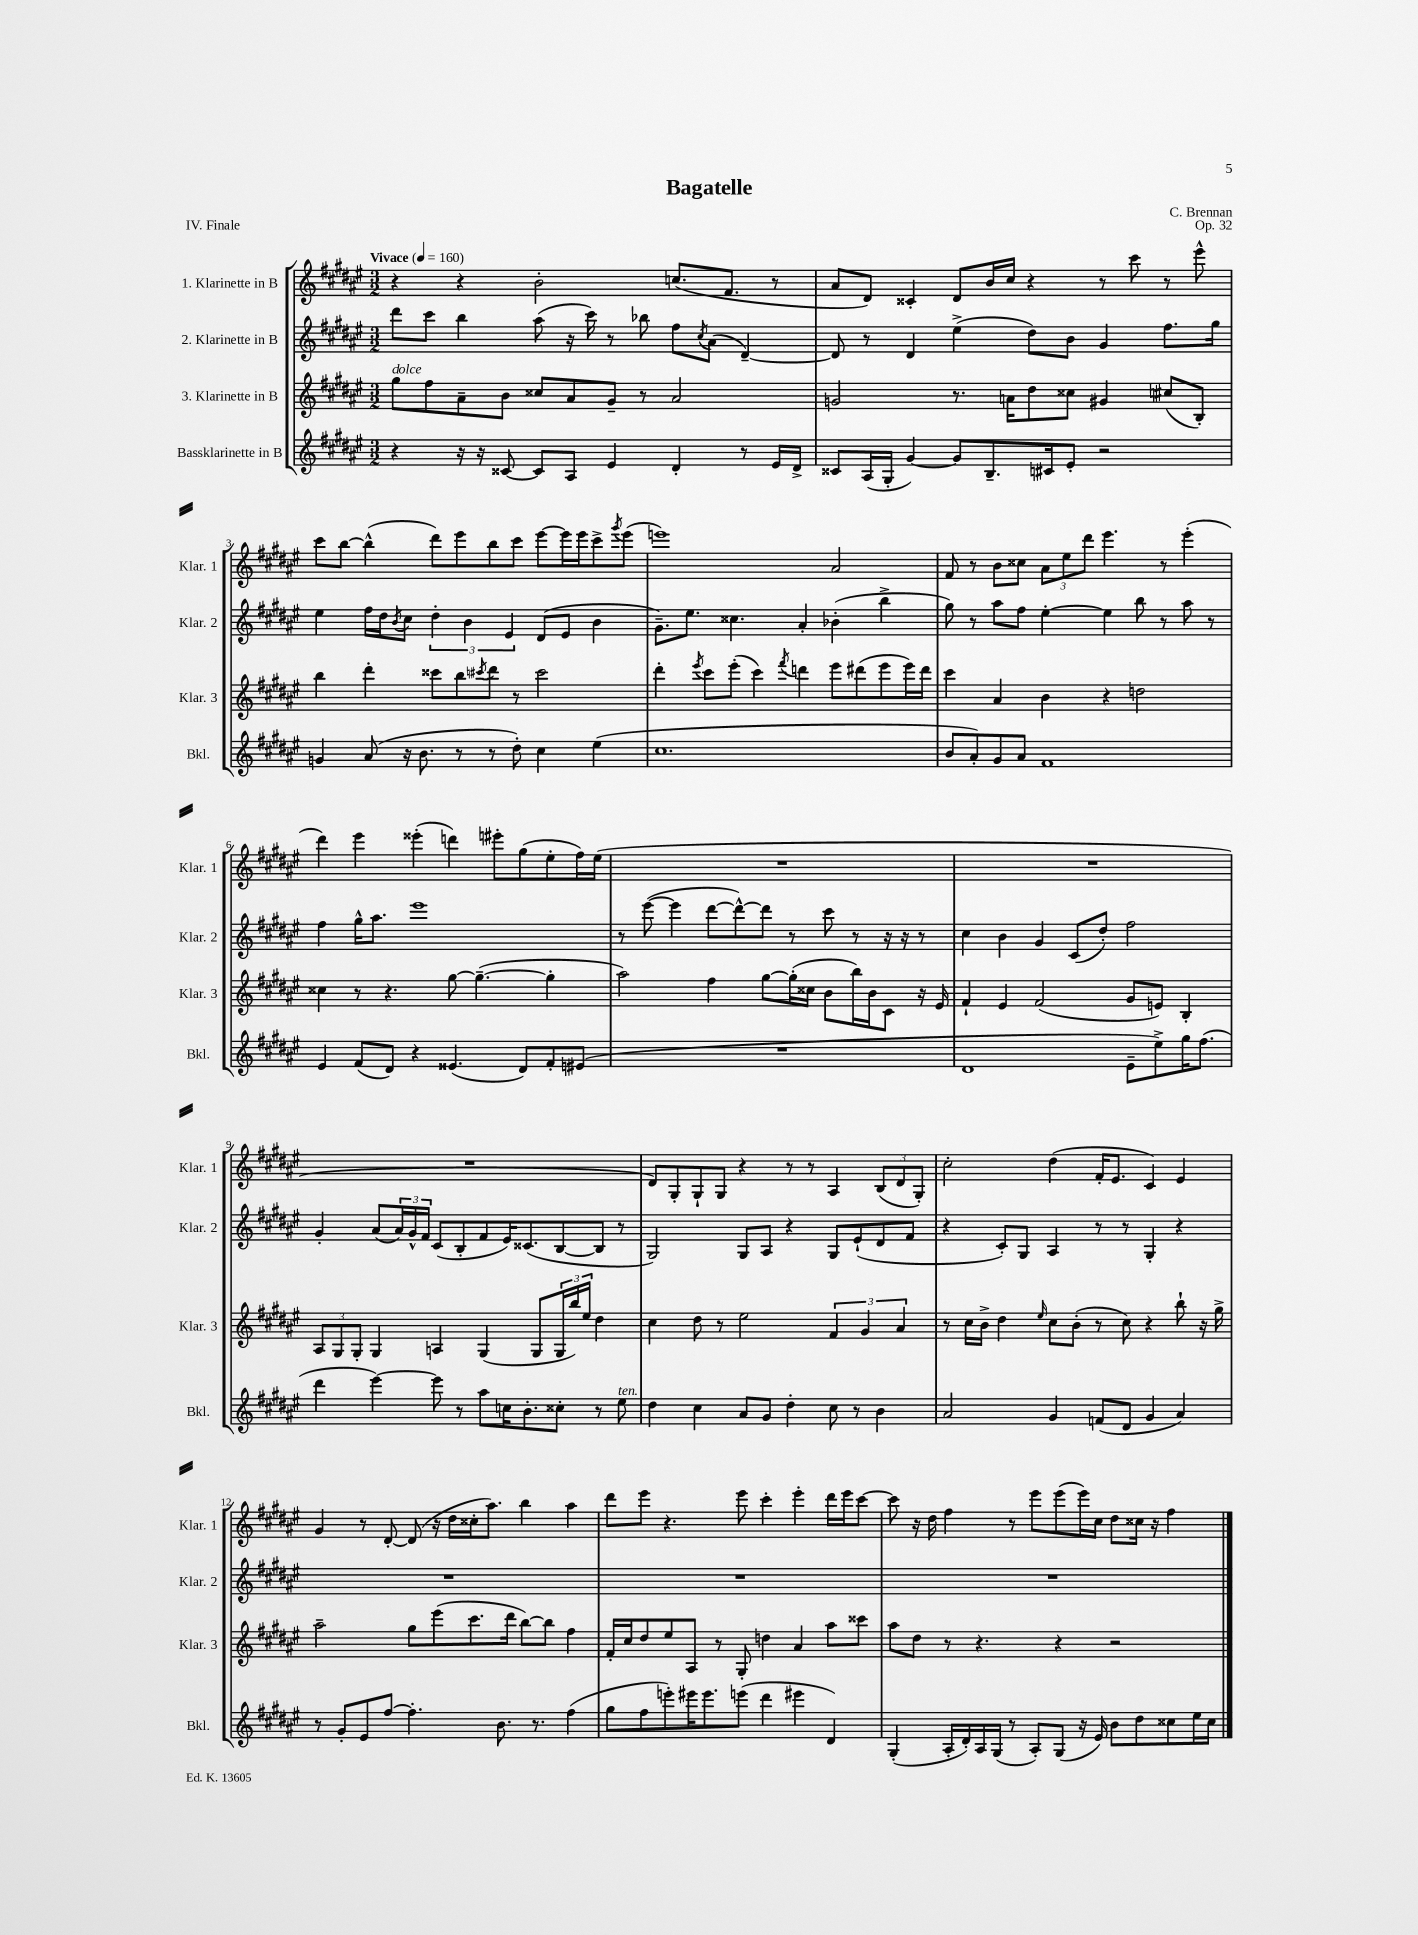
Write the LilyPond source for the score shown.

\header { title = "Bagatelle" composer = "C. Brennan" opus = "Op. 32" piece = "IV. Finale" }
<<
\new StaffGroup <<
\new Staff = "s0" \with { instrumentName = "1. Klarinette in B" shortInstrumentName = "Klar. 1" } {
    \clef treble \key fis \major \numericTimeSignature \time 3/2 \tempo "Vivace" 4 = 160
    r4 r4 b'2-. c''8.( fis'8. r8 |
    ais'8 dis'8) cisis'4-. dis'8 b'16 cis''16 r4 r8 cis'''8 r8 eis'''8-^ |
    cis'''8 b''8~ b''4-^( dis'''8) eis'''8 b''8 cis'''8 eis'''8~ eis'''16 eis'''16 cis'''8-> \acciaccatura { gis'''8 } eis'''8( |
    e'''1) ais'2 |
    fis'8 r8 b'8 cisis''8 \tuplet 3/2 { ais'8 eis''8 dis'''8 } eis'''4. r8 eis'''4-.( |
    dis'''4) eis'''4 eisis'''4-.( d'''4) eis'''8-. gis''8( eis''8-. fis''16) eis''16( |
    R1. |
    R1. |
    R1. |
    dis'8) gis8-. gis8-! gis8 r4 r8 r8 ais4 \tuplet 3/2 { b8( dis'8 gis8-.) } |
    cis''2-. dis''4( fis'16-. eis'8. cis'4) eis'4 |
    gis'4 r8 dis'8~-. dis'8( r16 dis''16 cisis''16-. ais''8.) b''4 ais''4 |
    dis'''8 eis'''8 r4. eis'''8 cis'''4-. eis'''4-. dis'''16 eis'''16 cis'''8~ |
    cis'''8 r16 dis''16 fis''4 r8 eis'''8 eis'''8( eis'''16) cis''16 dis''8 cisis''16 r16 fis''4 \bar "|." |
}
\new Staff = "s1" \with { instrumentName = "2. Klarinette in B" shortInstrumentName = "Klar. 2" } {
    \clef treble \key fis \major \numericTimeSignature \time 3/2
    dis'''8 cis'''8 b''4 ais''8( r16 cis'''16) r8 bes''8 fis''8 \acciaccatura { cis''8 } ais'8( dis'4~--) |
    dis'8 r8 dis'4 eis''4->( dis''8) b'8 gis'4 fis''8. gis''16 |
    eis''4 fis''16 dis''16 \acciaccatura { b'8 } cis''8 \tuplet 3/2 { dis''4-. b'4 eis'4 } dis'8( eis'8 b'4 |
    gis'8.--) eis''8. cisis''4. ais'4-. bes'4-.( b''4-> |
    gis''8) r8 ais''8 fis''8 eis''4~-. eis''4 b''8 r8 ais''8 r8 |
    fis''4 gis''16-^ ais''8. eis'''1 |
    r8 eis'''8~( eis'''4 dis'''8~ dis'''8~-^) dis'''8 r8 cis'''8 r8 r16 r16 r8 |
    cis''4 b'4 gis'4 cis'8( dis''8-.) fis''2 |
    gis'4-. ais'8( \tuplet 3/2 { ais'16) gis'16-^ fis'16 } cis'8( b8-. fis'8 eis'16) cisis'8.( b8~ b8 r8 |
    gis2) gis8 ais8 r4 gis8 eis'8-!( dis'8 fis'8 |
    r4 cis'8-.) gis8 ais4 r8 r8 gis4-. r4 |
    R1. |
    R1. |
    R1. \bar "|." |
}
\new Staff = "s2" \with { instrumentName = "3. Klarinette in B" shortInstrumentName = "Klar. 3" } {
    \clef treble \key fis \major \numericTimeSignature \time 3/2
    gis''8^\markup { \italic "dolce" } fis''8 ais'8-- b'8 cisis''8 ais'8 gis'8-- r8 ais'2 |
    g'2 r8. a'16 dis''8 cisis''8 gis'4 cis''8( b8-.) |
    b''4 dis'''4-. cisis'''8 b''8 \acciaccatura { cis'''8 } dis'''8 r8 cis'''2 |
    dis'''4-. \acciaccatura { eis'''8 } cis'''8 eis'''8-.( cis'''4) \acciaccatura { fis'''8 } d'''4 eis'''8 dis'''8( eis'''8 eis'''16) dis'''16 |
    cis'''4 ais'4 b'4 r4 d''2 |
    cisis''4 r8 r4. gis''8~ gis''4.~--( gis''4-. |
    ais''2) fis''4 gis''8~ gis''16-.( cisis''16 b'8 b''16) b'16 cis'8 r16 eis'16 |
    fis'4-! eis'4 fis'2( gis'8 e'8) b4-. |
    \tuplet 3/2 { ais8 gis8 gis8-. } gis4 a4 gis4( gis8 \tuplet 3/2 { gis16 b''16) eis''16 } dis''4 |
    cis''4 dis''8 r8 eis''2 \tuplet 3/2 { fis'4 gis'4 ais'4 } |
    r8 cis''16 b'16-> dis''4 \grace { eis''16 } cis''8 b'8-.( r8 cis''8) r4 b''8-! r16 gis''16-> |
    ais''2-- gis''8 eis'''8( cis'''8. dis'''16 b''8~) b''8 fis''4 |
    fis'16-. cis''16 dis''8 eis''8 ais8 r8 gis8-. d''4 ais'4 ais''8 cisis'''8 |
    ais''8 dis''8 r8 r4. r4 r2 \bar "|." |
}
\new Staff = "s3" \with { instrumentName = "Bassklarinette in B" shortInstrumentName = "Bkl." } {
    \clef treble \key fis \major \numericTimeSignature \time 3/2
    r4 r16 r16 cisis'8~ cisis'8 ais8 eis'4 dis'4-. r8 eis'16 dis'16-> |
    cisis'8 ais16( gis16-. gis'4~) gis'8 b8.-- cis'16 eis'8-. r2 |
    g'4 ais'8( r16 b'8. r8 r8 dis''8-.) cis''4 eis''4( |
    cis''1. |
    b'8 ais'8-.) gis'8 ais'8 fis'1 |
    eis'4 fis'8( dis'8) r4 eisis'4.( dis'8) fis'8-. eis'8( |
    R1. |
    dis'1 eis'8-- eis''8->) gis''16 fis''8.( |
    dis'''4 eis'''4~) eis'''8 r8 ais''8 c''16 b'8.-. cisis''8-. r8 eis''8^\markup { \italic "ten." } |
    dis''4 cis''4 ais'8 gis'8 dis''4-. cis''8 r8 b'4 |
    ais'2 gis'4 f'8( dis'8 gis'4 ais'4) |
    r8 gis'8-. eis'8 fis''8~ fis''4.-. b'8. r8. fis''4( |
    gis''8 fis''8 e'''8-.) eis'''16 eis'''8. e'''8( dis'''4 eis'''4 dis'4) |
    gis4-.( ais16-. dis'16-.) ais16 gis16( r8 ais8-.) gis8( r16 eis'16) b'8 dis''8 cisis''8 eis''16 cisis''16 \bar "|." |
}
>>
>>
